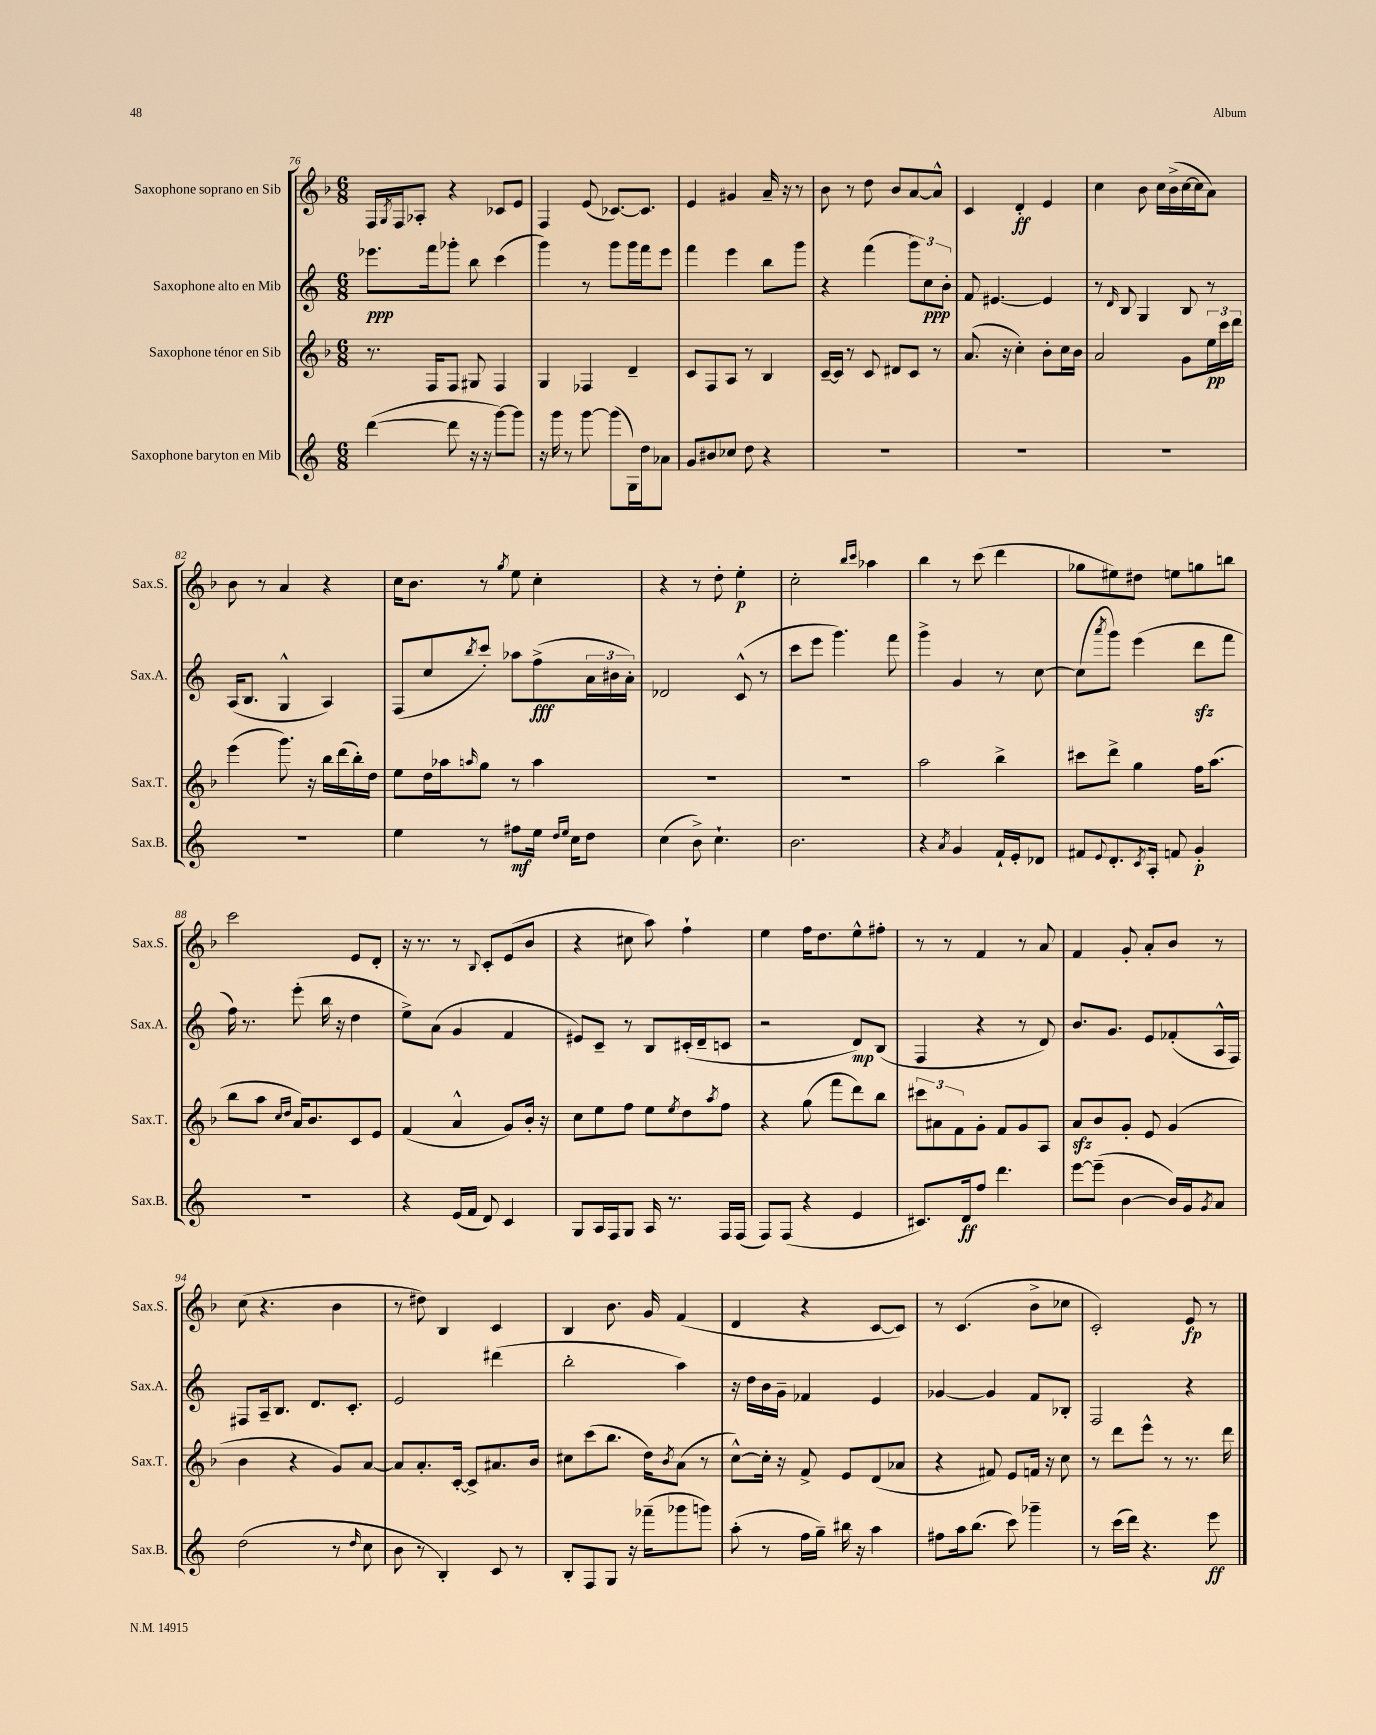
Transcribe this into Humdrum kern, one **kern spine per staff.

**kern	**dynam	**kern	**dynam	**kern	**dynam	**kern	**dynam
*part4	*part4	*part3	*part3	*part2	*part2	*part1	*part1
*staff4	*staff4	*staff3	*staff3	*staff2	*staff2	*staff1	*staff1
*I"Saxophone baryton en Mib	*	*I"Saxophone ténor en Sib	*	*I"Saxophone alto en Mib	*	*I"Saxophone soprano en Sib	*
*I'Sax.B.	*	*I'Sax.T.	*	*I'Sax.A.	*	*I'Sax.S.	*
*clefG2	*	*clefG2	*	*clefG2	*	*clefG2	*
*k[]	*	*k[b-]	*	*k[]	*	*k[b-]	*
*M6/8	*	*M6/8	*	*M6/8	*	*M6/8	*
=76	=76	=76	=76	=76	=76	=76	=76
([4ddd\	.	8.r	.	8.eee-X\L	ppp	16F/LL	.
.	.	.	.	.	.	8qG/	.
.	.	.	.	.	.	16F/J	.
.	.	.	.	.	.	8A-X'/J	.
.	.	16F/KL	.	16fff\k	.	.	.
8ddd\]	.	8F/J	.	8ggg-X'\J	.	4r	.
16r	.	8G#X/	.	8bb\	.	.	.
16r	.	.	.	.	.	.	.
[8ggg\L)	.	4F/	.	(4ccc\	.	8c-X/L	.
8ggg\J]	.	.	.	.	.	8e/J	.
=77	=77	=77	=77	=77	=77	=77	=77
16r	.	4G/	.	4ggg\)	.	4F/	.
16ggg\	.	.	.	.	.	.	.
8r	.	.	.	.	.	.	.
[8ggg\	.	4F-X/	.	8r	.	(8e/	.
(8ggg\L]	.	.	.	8ggg\L	.	[8.c-X/L)	.
16G\L)	.	4d~/	.	16ggg\L	.	.	.
16dd\J	.	.	.	16fff\J	.	8.c-/J]	.
8a-X\J	.	.	.	8eee\J	.	.	.
=78	=78	=78	=78	=78	=78	=78	=78
8g/L	.	8c/L	.	4fff\	.	4e/	.
8b#X/	.	8F/	.	.	.	.	.
8cc-X/J	.	8A/J	.	4eee\	.	4g#X/	.
8dd\	.	8r	.	.	.	.	.
4r	.	4B-/	.	8bb\L	.	16a~/	.
.	.	.	.	.	.	16r	.
.	.	.	.	8ggg\J	.	8r	.
=79	=79	=79	=79	=79	=79	=79	=79
2.r	.	[16c~/LL	.	4r	.	8b-\	.
.	.	16c/JJ]	.	.	.	.	.
.	.	8r	.	.	.	8r	.
.	.	8c/	.	(4fff\	.	8dd\	.
.	.	8d#X/L	.	.	.	8b-/L	.
.	.	8c/J	.	12ggg\L)	.	[8a/	.
.	.	.	.	12cc\	ppp	.	.
.	.	8r	.	.	.	8a^^/J]	.
.	.	.	.	12b'\J	.	.	.
=80	=80	=80	=80	=80	=80	=80	=80
2.r	.	(8.a/	.	8f/	.	4c/	.
.	.	.	.	[4.e#X/	.	.	.
.	.	16r	.	.	.	.	.
.	.	4cc'\)	.	.	.	4d'/	ff
.	.	8b-'\L	.	4e#/]	.	4e/	.
.	.	16cc\L	.	.	.	.	.
.	.	16b-\JJ	.	.	.	.	.
=81	=81	=81	=81	=81	=81	=81	=81
2.r	.	2a/	.	8r	.	4cc\	.
.	.	.	.	16qqd/	.	.	.
.	.	.	.	8B/	.	.	.
.	.	.	.	4G/	.	8b-\	.
.	.	.	.	.	.	16cc\LL	.
.	.	.	.	.	.	(16b-^\	.
.	.	8g\L	.	8B/	.	[16cc\	.
.	.	.	.	.	.	16cc\J]	.
.	.	24ee\L	pp	8r	.	8a\J)	.
.	.	24ccc\	.	.	.	.	.
.	.	24ddd\JJ	.	.	.	.	.
!!LO:LB:g=z
=82	=82	=82	=82	=82	=82	=82	=82
2.r	.	(4eee\	.	(16A/KL	.	8b-\	.
.	.	.	.	8.B/J	.	.	.
.	.	.	.	.	.	8r	.
.	.	8.ggg\)	.	4G^^/	.	4a/	.
.	.	16r	.	.	.	.	.
.	.	16bb-\LL	.	4A/)	.	4r	.
.	.	(16ddd\	.	.	.	.	.
.	.	16bb-'\)	.	.	.	.	.
.	.	16dd\JJ	.	.	.	.	.
=83	=83	=83	=83	=83	=83	=83	=83
4ee\	.	8ee\L	.	(8F/L	.	16cc\KL	.
.	.	.	.	.	.	8.b-\J	.
.	.	16dd\L	.	8cc/	.	.	.
.	.	16aa-X\J	.	.	.	.	.
.	.	16qqaan/	.	8qbb/	.	.	.
8r	.	8gg\J	.	8ccc'/J)	.	8r	.
.	.	.	.	.	.	8qgg/	.
8ff#X\L	mf	8r	.	8aa-X\L	.	8ee\	.
16ee\Jk	.	4aa\	.	(8ff^\	fff	4cc'\	.
16qqdd/LL	.	.	.	.	.	.	.
16qqee/JJ	.	.	.	.	.	.	.
16cc\KL	.	.	.	.	.	.	.
8dd\J	.	.	.	24a\L	.	.	.
.	.	.	.	24b#X\	.	.	.
.	.	.	.	24a'\JJ)	.	.	.
=84	=84	=84	=84	=84	=84	=84	=84
(4cc\	.	2.r	.	2d-X/	.	4r	.
8b^\)	.	.	.	.	.	8r	.
4.cc`\	.	.	.	.	.	8dd'\	.
.	.	.	.	(8c^^/	.	4ee'\	p
.	.	.	.	8r	.	.	.
=85	=85	=85	=85	=85	=85	=85	=85
2.b\	.	2.r	.	8ccc\L	.	2cc'\	.
.	.	.	.	8eee\J	.	.	.
.	.	.	.	4.ggg\)	.	.	.
.	.	.	.	.	.	16qqbb-/LL	.
.	.	.	.	.	.	16qqccc/JJ	.
.	.	.	.	.	.	4aa-X\	.
.	.	.	.	8fff\	.	.	.
=86	=86	=86	=86	=86	=86	=86	=86
4r	.	2aa\	.	4ggg^\	.	4bb-\	.
8qa/	.	.	.	.	.	.	.
4g/	.	.	.	4g/	.	8r	.
.	.	.	.	.	.	(8ccc\	.
16f`/LL	.	4bb-^\	.	8r	.	4ddd\	.
16e'/J	.	.	.	.	.	.	.
8d-X/J	.	.	.	[8cc\	.	.	.
=87	=87	=87	=87	=87	=87	=87	=87
8f#X/L	.	8ccc#X\L	.	(8cc\L]	.	8gg-X\L	.
8qqe/	.	.	.	8qaaa/	.	.	.
8.d'/	.	8ddd^\J	.	8ggg\J)	.	8ee#X\)	.
.	.	4gg\	.	(4eee\	.	8dd#X\J	.
8qc/	.	.	.	.	.	.	.
16A'/Jk	.	.	.	.	.	.	.
8fn/	.	.	.	.	.	8een\L	.
4g'/	p	16ff\KL	.	8dddzz\L	.	8ggn\	.
.	.	(8.aa\J	.	.	.	.	.
.	.	.	.	8fff\J	.	8bbn\J	.
!!LO:LB:g=z
=88	=88	=88	=88	=88	=88	=88	=88
2.r	.	8bb-\L	.	16ff\)	.	2ccc\	.
.	.	.	.	8.r	.	.	.
.	.	8aa\J	.	.	.	.	.
.	.	16qqcc/LL	.	.	.	.	.
.	.	16qqdd/JJ	.	.	.	.	.
.	.	16a/KL)	.	(8eee'\	.	.	.
.	.	8.b-/	.	.	.	.	.
.	.	.	.	16bb\	.	.	.
.	.	.	.	16r	.	.	.
.	.	8c/	.	4dd\	.	8e/L	.
.	.	8e/J	.	.	.	8d'/J	.
=89	=89	=89	=89	=89	=89	=89	=89
4r	.	(4f/	.	8ee^\L)	.	16r	.
.	.	.	.	.	.	8.r	.
.	.	.	.	(8a\J	.	.	.
(16e/LL	.	4a^^/	.	4g/	.	8r	.
16f/JJ	.	.	.	.	.	.	.
.	.	.	.	.	.	8qqB-/	.
8d/)	.	.	.	.	.	8c'/L	.
4c/	.	8g/L)	.	4f/	.	(8e/	.
.	.	16b-'/Jk	.	.	.	8b-/J	.
.	.	16r	.	.	.	.	.
=90	=90	=90	=90	=90	=90	=90	=90
8G/L	.	8cc\L	.	8e#X/L)	.	4r	.
16A/L	.	8ee\	.	8c~/J	.	.	.
16F/J	.	.	.	.	.	.	.
8G/J	.	8ff\J	.	8r	.	8cc#X\	.
16A/	.	8ee\L	.	8B/L	.	8aa\)	.
8.r	.	.	.	.	.	.	.
.	.	8qee/	.	.	.	.	.
.	.	8dd\	.	(16c#X'/L	.	4ff`\	.
.	.	.	.	16d~/J	.	.	.
.	.	8qaa/	.	.	.	.	.
16F/LL	.	8ff\J	.	8cn/J	.	.	.
(16F/JJ	.	.	.	.	.	.	.
=91	=91	=91	=91	=91	=91	=91	=91
8F/L)	.	4r	.	2r	.	4ee\	.
(8F/J	.	.	.	.	.	.	.
4r	.	(8gg\	.	.	.	16ff\KL	.
.	.	.	.	.	.	8.dd\	.
.	.	8fff\L	.	.	.	.	.
4e/	.	8ddd\)	.	8d/L)	mp	8ee^^\	.
.	.	8bb-\J	.	(8B/J	.	8ff#X'\J	.
=92	=92	=92	=92	=92	=92	=92	=92
8.c#X/L)	.	12ccc#X\L	.	4F/	.	8r	.
.	.	12a#X\	.	.	.	.	.
.	.	.	.	.	.	8r	.
.	.	12f\	.	.	.	.	.
16d/k	ff	.	.	.	.	.	.
8ff/J	.	8g'\J	.	4r	.	4f/	.
4.ddd\	.	8f/L	.	.	.	.	.
.	.	8g/	.	8r	.	8r	.
.	.	8A/J	.	8d/)	.	8a/	.
=93	=93	=93	=93	=93	=93	=93	=93
[8eee\L	.	8azz/L	.	8.b/L	.	4f/	.
(8eee~\J]	.	8b-/	.	.	.	.	.
.	.	.	.	8.g/J	.	.	.
[4b\	.	8g'/J	.	.	.	8g'/	.
.	.	8e/	.	8e/L	.	8a'/L	.
16b/LL])	.	(4g/	.	(8f-X'/	.	8b-/J	.
16g/J	.	.	.	.	.	.	.
8qg/	.	.	.	.	.	.	.
8a/J	.	.	.	16A^^/L	.	8r	.
.	.	.	.	16F/JJ)	.	.	.
!!LO:LB:g=z
=94	=94	=94	=94	=94	=94	=94	=94
(2dd\	.	4b-\	.	8F#X/L	.	(8cc\	.
.	.	.	.	16A~/k	.	4.r	.
.	.	.	.	8.B/J	.	.	.
.	.	4r	.	.	.	.	.
.	.	.	.	8.d/L	.	.	.
8r	.	8g/L)	.	.	.	4b-\	.
.	.	.	.	8.c'/J	.	.	.
16qqdd/	.	.	.	.	.	.	.
8cc\	.	[8a/J	.	.	.	.	.
=95	=95	=95	=95	=95	=95	=95	=95
8b\	.	8a/L]	.	2e/	.	8r	.
8r	.	8.a'/	.	.	.	8dd#X\)	.
4B'/)	.	.	.	.	.	4B-/	.
.	.	[16c'/Jk	.	.	.	.	.
.	.	8c^/L]	.	.	.	.	.
8c/	.	8.a#X/	.	(4ddd#X\	.	4c/	.
8r	.	.	.	.	.	.	.
.	.	16b-/Jk	.	.	.	.	.
=96	=96	=96	=96	=96	=96	=96	=96
8B'/L	.	8cc#X\L	.	2bb'\	.	4B-/	.
8F/	.	(8ccc\	.	.	.	.	.
8G/J	.	8.bb-\J	.	.	.	8.b-\	.
16r	.	.	.	.	.	.	.
(16fff-X~\KL	.	16dd\KL)	.	.	.	16g/	.
.	.	8qb-/	.	.	.	.	.
8ggg-X\	.	(8a\J	.	4aa\)	.	(4f/	.
8gggn\J)	.	8r	.	.	.	.	.
=97	=97	=97	=97	=97	=97	=97	=97
(8aa'\	.	[8cc^^\L)	.	16r	.	4d/	.
.	.	.	.	16dd\LL	.	.	.
8r	.	16cc'\Jk]	.	16b\	.	.	.
.	.	16r	.	16g~\JJ	.	.	.
16ff\LL	.	8f^/	.	4f-X/	.	4r	.
16gg~\JJ)	.	.	.	.	.	.	.
16bb#X\	.	8e/L	.	.	.	.	.
16r	.	.	.	.	.	.	.
4aa\	.	(8d/	.	4e/	.	[8c/L	.
.	.	8a-X/J	.	.	.	8c/J])	.
=98	=98	=98	=98	=98	=98	=98	=98
8ff#X\L	.	4r	.	[4g-X/	.	8r	.
16aa\k	.	.	.	.	.	(4.c/	.
(8.bb\J	.	.	.	.	.	.	.
.	.	8f#X/)	.	4g-/]	.	.	.
8ccc\)	.	8e/L	.	.	.	.	.
4ggg-X~\	.	16fn/Jk	.	8f/L	.	8b-^\L	.
.	.	16r	.	.	.	.	.
.	.	8cc\	.	8B-X'/J	.	8cc-X\J	.
=99	=99	=99	=99	=99	=99	=99	=99
8r	.	8r	.	2F/	.	2c'/)	.
(16ccc\LL	.	8ddd\L	.	.	.	.	.
16ddd\JJ)	.	.	.	.	.	.	.
4.r	.	8eee^^\J	.	.	.	.	.
.	.	8r	.	.	.	.	.
.	.	8.r	.	4r	.	8e/	fp
8eee\	ff	.	.	.	.	8r	.
.	.	16ddd\	.	.	.	.	.
==	==	==	==	==	==	==	==
*-	*-	*-	*-	*-	*-	*-	*-
